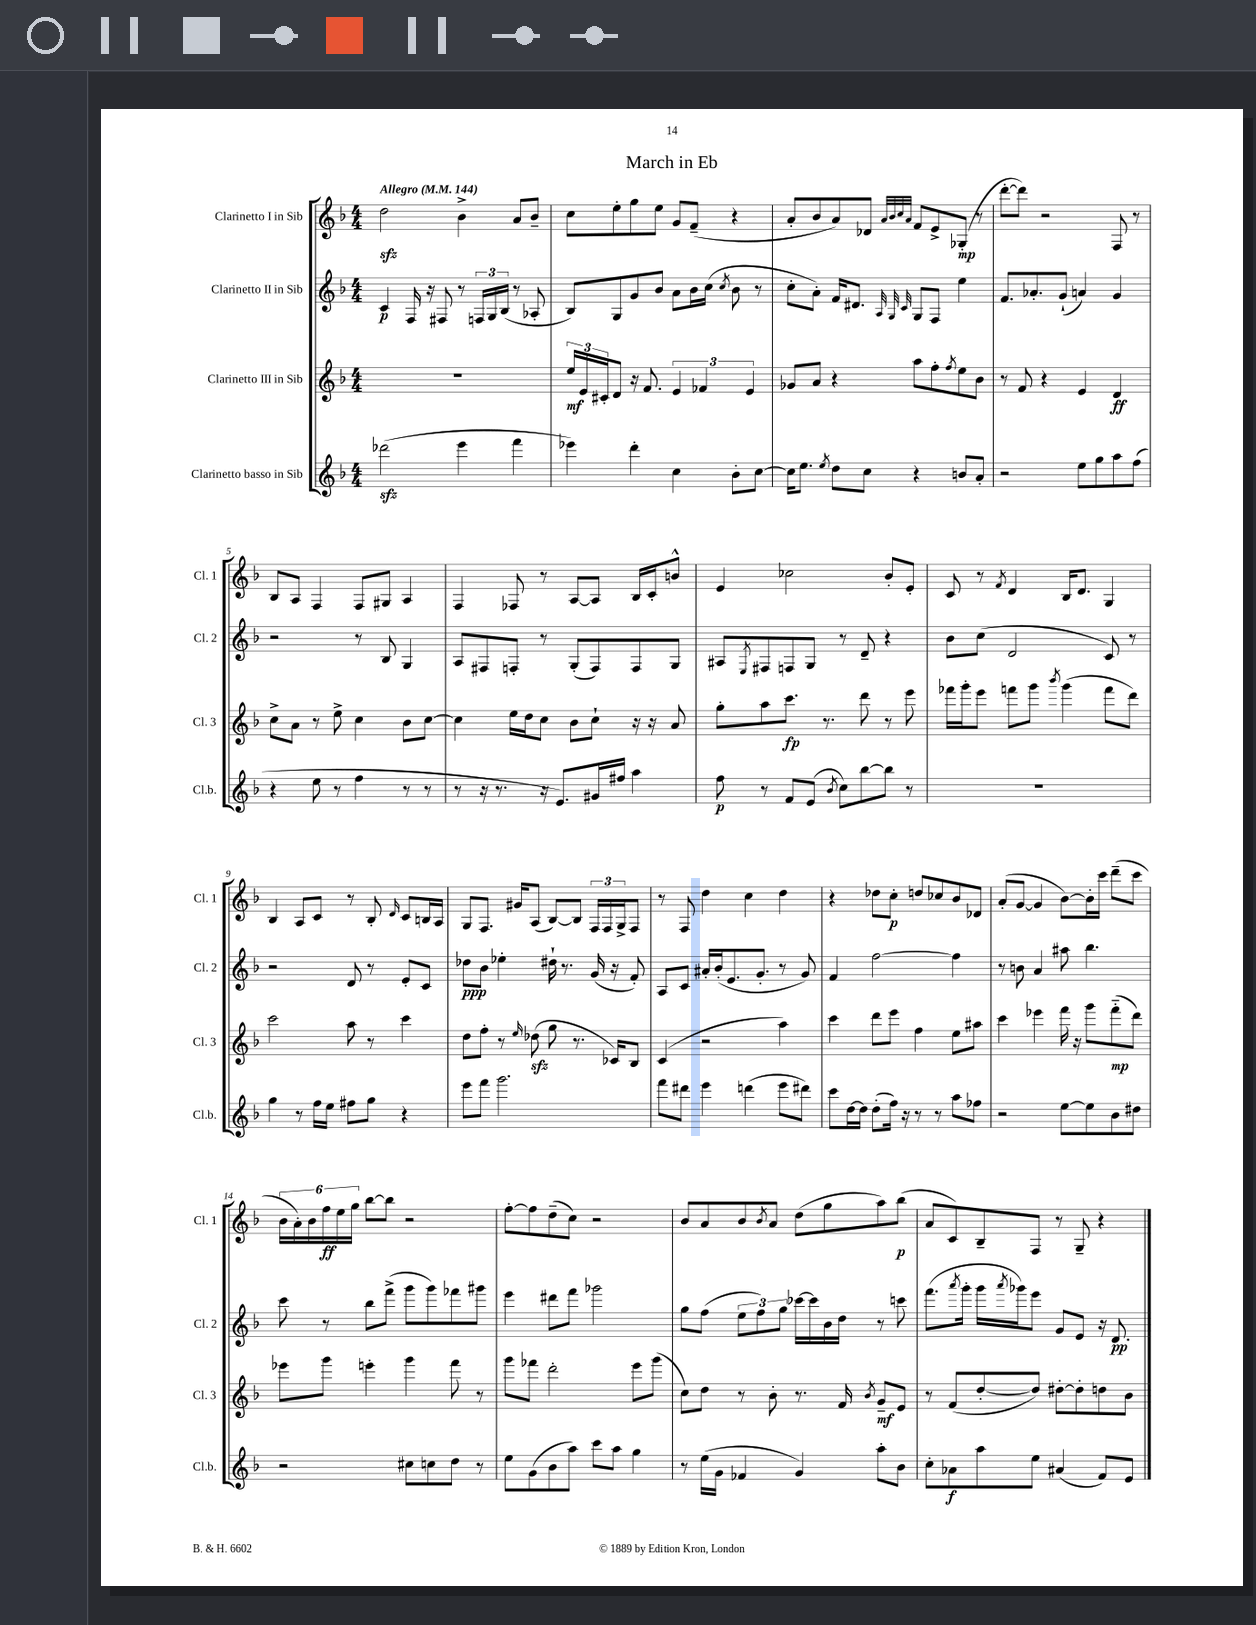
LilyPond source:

\header { title = "March in Eb" }
<<
\new StaffGroup <<
\new Staff = "s0" \with { instrumentName = "Clarinetto I in Sib" shortInstrumentName = "Cl. 1" } {
    \clef treble \key f \major \numericTimeSignature \time 4/4 \tempo "Allegro" 4 = 144
    d''2\sfz bes'4-> a'8 bes'8-- |
    c''8 e''8-. g''8 e''8 g'8 f'8--( r4 |
    a'8-. bes'8 a'8) des'8 \grace { a'32 bes'32 c''32 a'32 } f'8 e'8-> ges8-.\mp( r8 |
    d'''8~-. d'''8) r2 f8 r8 |
    bes8 a8 f4 f8 gis8 a4 |
    f4 fes8 r8 a8~ a8 bes16 c'16-. b'8-^ |
    e'4 ces''2 bes'8-. e'8-. |
    c'8 r8 \acciaccatura { f'8 } d'4 bes16 d'8. g4 |
    bes4 a8 c'8 r8 bes8-. \grace { d'16 } c'8 b16 a16 |
    g8 f8. gis'16 a8( bes8~) bes8 \tuplet 3/2 { f16 f16 g16-> } f8 |
    r8 f8 d''4 c''4 d''4 |
    r4 des''8 c''8-.\p d''8 ces''8 bes'8 des'8 |
    a'8-.( g'8~ g'4 bes'8~) bes'16-. c'''16 d'''8--( c'''8 |
    \tuplet 6/4 { bes'16 a'16-.) bes'16 f''16\ff e''16 g''16 } bes''8~ bes''8 r2 |
    f''8~-. f''8 d''8--( c''8) r2 |
    bes'8 a'8 bes'8 \acciaccatura { bes'8 } a'8 d''8( g''8 a''8) bes''8\p( |
    a'8 c'8) bes8-- f8 r8 g8-- r4 \bar "|." |
}
\new Staff = "s1" \with { instrumentName = "Clarinetto II in Sib" shortInstrumentName = "Cl. 2" } {
    \clef treble \key f \major \numericTimeSignature \time 4/4
    c'4\p f16 r16 fis8 r8 \tuplet 3/2 { f16 g16 bes16( } r8 aes8-. |
    bes8) g8 g'8 bes'8 a'8 bes'16 c''16( \acciaccatura { c''8 } bes'8 r8 |
    c''8-. a'8-.) f'16 dis'8. \grace { a32 g32 c'32 } g8 f8 e''4 |
    f'8. aes'8.-. g'8-!( a'4) g'4 |
    r2 r8 bes8 g4 |
    a8 fis8 f8-. r8 g8-.( f8) f8 g8 |
    ais8 \acciaccatura { e8 } fis8 f8 g8 r8 d'8-- r4 |
    bes'8 c''8( d'2 c'8) r8 |
    r2 d'8 r8 e'8-. c'8 |
    des''8\ppp bes'8 ees''4-. dis''16-! r8. g'16( r16 f'8-.) |
    a8 c'8 ais'16-. bes'16-.( e'8. g'8.-. r8 g'8) |
    f'4 f''2~ f''4 |
    r8 b'8 a'4 ais''8 bes''4. |
    c'''8 r8 bes''8 f'''8->( g'''8 g'''8) fes'''8 gis'''8 |
    e'''4 dis'''8 f'''8 ges'''2 |
    g''8 f''8( \tuplet 3/2 { e''8 f''8) g''8 } ces'''16~ ces'''16 bes'16 d''16 r8 c'''8 |
    f'''8.( \acciaccatura { a'''8 } g'''16-. g'''16 \acciaccatura { a'''8 } ges'''16) e'''8 g'8 e'8 r16 d'8.\pp \bar "|." |
}
\new Staff = "s2" \with { instrumentName = "Clarinetto III in Sib" shortInstrumentName = "Cl. 3" } {
    \clef treble \key f \major \numericTimeSignature \time 4/4
    R1 |
    \tuplet 3/2 { e''16\mf e'16 cis'16-. } d'8 r16 f'8. \tuplet 3/2 { e'4 fes'4 e'4 } |
    ges'8 a'8 r4 a''8 f''8-. \acciaccatura { f''8 } e''8 bes'8 |
    r8 f'8 r4 e'4 d'4\ff |
    c''8-> a'8 r8 e''8-> c''4 bes'8 c''8~ |
    c''4 e''16 d''16 c''8 bes'8 c''8-! r16 r16 a'8 |
    g''8-. a''8 c'''8.\fp r8. d'''8 r8 e'''8 |
    fes'''16 g'''16-. e'''8 f'''8 g'''8 \acciaccatura { bes'''8 } g'''4( f'''8 d'''8) |
    c'''2 a''8 r8 c'''4 |
    d''8 f''8-. r8 \grace { e''16 } des''8\sfz( g''8 r8. ces'16) bes8 |
    c'4( r2 a''4) |
    c'''4 d'''8 e'''8 f''4 e''8 ais''8 |
    c'''4 ees'''4 f'''16 r16 g'''8 f'''8-_\mp( d'''8) |
    ees'''8 g'''8 e'''4-. g'''4 f'''8 r8 |
    g'''8 fes'''8 d'''2-. e'''8 g'''8( |
    c''8) d''8 r8 bes'8-. r8. f'16 \acciaccatura { bes'8 } g'8--\mf e'8 |
    r8 f'8( d''8~-. d''8) dis''8~-. dis''8-. d''8 bes'8 \bar "|." |
}
\new Staff = "s3" \with { instrumentName = "Clarinetto basso in Sib" shortInstrumentName = "Cl.b." } {
    \clef treble \key f \major \numericTimeSignature \time 4/4
    des'''2\sfz( e'''4 f'''4 |
    ees'''4) d'''4-. c''4 bes'8-. c''8~ |
    c''16 e''8. \acciaccatura { e''8 } d''8 c''8 r4 b'8 a'8-. |
    r2 e''8 g''8 a''8 f''8( |
    r4 e''8 r8 f''4 r8 r8 |
    r8 r16 r8. r16 e'8.) gis'16 fis''16 a''4 |
    f''8\p r8 f'8 e'8( \acciaccatura { bes'8 } c''8) bes''8~ bes''8 r8 |
    R1 |
    g''4 r8 f''16 e''16 fis''8 g''8 r4 |
    e'''8 f'''8 g'''2. |
    f'''8 dis'''8 e'''4 d'''4( e'''8 dis'''8) |
    c'''8 d''16~ d''16 d''8-.( f''16) r16 r8 r8 a''8 fes''8 |
    r2 e''8~ e''8 bes'8 dis''8 |
    r2 cis''8 c''8 d''8 r8 |
    e''8 g'8( bes'8 a''8) c'''8 a''8 g''4 |
    r8 e''16( g'16 fes'4 g'4) a''8-. bes'8 |
    c''8-. aes'8\f a''8 e''8 ais'4( f'8) e'8 \bar "|." |
}
>>
>>
